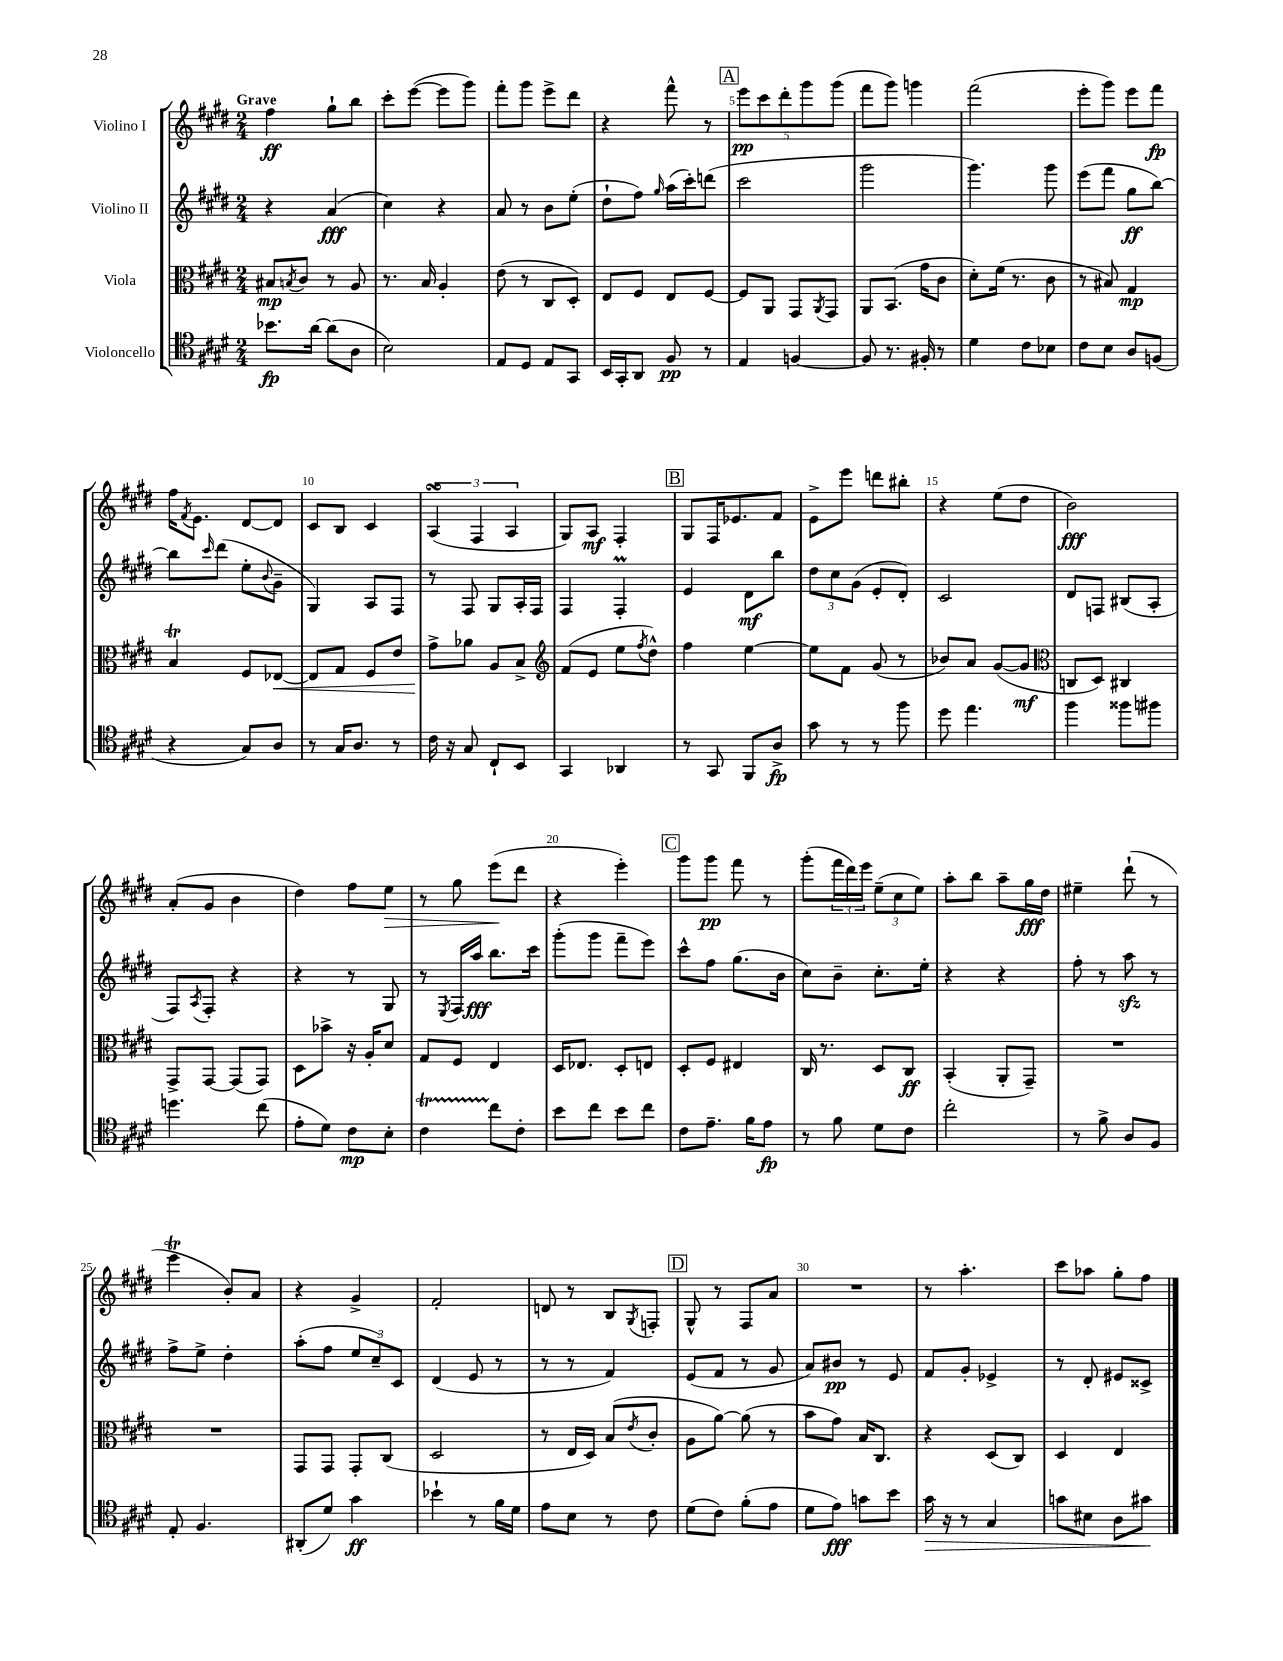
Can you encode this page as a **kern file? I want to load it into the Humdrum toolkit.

**kern	**dynam	**kern	**dynam	**kern	**dynam	**kern	**dynam
*part4	*part4	*part3	*part3	*part2	*part2	*part1	*part1
*staff4	*staff4	*staff3	*staff3	*staff2	*staff2	*staff1	*staff1
*I"Violoncello	*	*I"Viola	*	*I"Violino II	*	*I"Violino I	*
*clefC4	*	*clefC3	*	*clefG2	*	*clefG2	*
*k[f#c#g#d#]	*	*k[f#c#g#d#]	*	*k[f#c#g#d#]	*	*k[f#c#g#d#]	*
*M2/4	*	*M2/4	*	*M2/4	*	*M2/4	*
=1	=1	=1	=1	=1	=1	=1	=1
!	!	!	!	!	!	!LO:TX:a:B:t=Grave	!
8.b-X\L	fp	8B#X/L	mp	4r	.	4ff#\	ff
.	.	8qBn/	.	.	.	.	.
.	.	8c#/J	.	.	.	.	.
[16a\Jk	.	.	.	.	.	.	.
(8a\L]	.	8r	.	(4a/	fff	8gg#`\L	.
8A\J	.	8A/	.	.	.	8bb\J	.
=2	=2	=2	=2	=2	=2	=2	=2
2B\)	.	8.r	.	4cc#\)	.	8ccc#'\L	.
.	.	.	.	.	.	([8eee\J	.
.	.	16B/	.	.	.	.	.
.	.	4A'/	.	4r	.	8eee\L]	.
.	.	.	.	.	.	8ggg#\J)	.
=3	=3	=3	=3	=3	=3	=3	=3
8E/L	.	(8e\	.	8a/	.	8fff#'\L	.
8D#/J	.	8r	.	8r	.	8ggg#\J	.
8E/L	.	8C#/L	.	8b\L	.	8eee^\L	.
8GG#/J	.	8D#'/J)	.	(8ee'\J	.	8ddd#\J	.
=4	=4	=4	=4	=4	=4	=4	=4
16BB/LL	.	8E/L	.	8dd#`\L	.	4r	.
16GG#'/J	.	.	.	.	.	.	.
8AA/J	.	8F#/J	.	8ff#\J)	.	.	.
.	.	.	.	16qqgg#/	.	.	.
8F#/	pp	8E/L	.	(16aa\LL	.	8fff#^^\	.
.	.	.	.	16ccc#'\J)	.	.	.
8r	.	[8F#/J	.	(8dddn\J	.	8r	.
!!LO:REH:place=s1:t=A
=5	=5	=5	=5	=5	=5	=5	=5
4E/	.	8F#/L]	.	2ccc#\	.	10eee\L	pp
.	.	.	.	.	.	10ccc#\	.
.	.	8AA/J	.	.	.	.	.
.	.	.	.	.	.	10ddd#'\	.
[4Fn/	.	8GG#/L	.	.	.	.	.
.	.	.	.	.	.	10ggg#\	.
.	.	8qAA/	.	.	.	.	.
.	.	8GG#/J	.	.	.	.	.
.	.	.	.	.	.	(10ggg#\J	.
=6	=6	=6	=6	=6	=6	=6	=6
8F/]	.	8AA/L	.	2ggg#\	.	8fff#\L	.
8.r	.	(8.BB/J	.	.	.	8ggg#\J)	.
.	.	.	.	.	.	4gggn\	.
16F#X'/	.	16g#\KL	.	.	.	.	.
8r	.	8c#\J	.	.	.	.	.
=7	=7	=7	=7	=7	=7	=7	=7
4d#\	.	8d#'\L)	.	4.ggg#\)	.	(2fff#\	.
.	.	(16f#\Jk	.	.	.	.	.
.	.	8.r	.	.	.	.	.
8c#\L	.	.	.	.	.	.	.
8B-X\J	.	8c#\	.	8ggg#\	.	.	.
=8	=8	=8	=8	=8	=8	=8	=8
8c#\L	.	8r	.	(8eee\L	.	8eee'\L	.
8B\J	.	8B#X/)	.	8fff#\J	.	8ggg#\J)	.
8A/L	.	4G#/	mp	8gg#\L	ff	8eee\L	.
(8Fn/J	.	.	.	[8bb\J)	.	8fff#\J	fp
!!LO:LB:g=z
=9	=9	=9	=9	=9	=9	=9	=9
4r	.	4BT/	.	8bb\L]	.	16ff#\KL	.
.	.	.	.	.	.	8qf#/	.
.	.	.	.	.	.	8.e\J	.
.	.	.	.	16qqccc#/	.	.	.
.	.	.	.	(8ddd#\J	.	.	.
8G#/L)	.	8F#/L	.	8ee'\L	.	[8d#/L	.
.	.	.	.	8qqb/	.	.	.
!	!	!	!LO:HP:b	!	!	!	!
8A/J	.	[8E-X/J	<	8g#~\J	.	8d#/J]	.
=10	=10	=10	=10	=10	=10	=10	=10
8r	.	8E-/L]	.	4G#/)	.	8c#/L	.
16G#/KL	.	8G#/J	.	.	.	8B/J	.
8.A/J	.	.	.	.	.	.	.
.	.	8F#/L	.	8A/L	.	4c#/	.
8r	.	8e/J	.	8F#/J	.	.	.
=11	=11	=11	=11	=11	=11	=11	=11
16c#\	.	8g#^\L	.	8r	.	(6AsSSs/	.
16r	.	.	.	.	.	.	.
8G#/	.	8a-X\J	[	8F#/	.	.	.
.	.	.	.	.	.	6F#/	.
8C#`/L	.	8A/L	.	8G#/L	.	.	.
.	.	.	.	.	.	6A/	.
8BB/J	.	8B^/J	.	16A'/L	.	.	.
.	.	.	.	16F#/JJ	.	.	.
=12	=12	=12	=12	=12	=12	=12	=12
*	*	*clefG2	*	*	*	*	*
4GG#/	.	(8f#/L	.	4F#/	.	8G#/L)	.
.	.	8e/J	.	.	.	8A/J	mf
4AA-X/	.	8ee\L	.	4F#M'/	.	4F#'/	.
.	.	8qff#/	.	.	.	.	.
.	.	8dd#^^\J)	.	.	.	.	.
!!LO:REH:place=s1:t=B
=13	=13	=13	=13	=13	=13	=13	=13
8r	.	4ff#\	.	4e/	.	8G#/L	.
8GG#/	.	.	.	.	.	16F#/K	.
.	.	.	.	.	.	8.e-X/	.
8FF#/L	.	[4ee\	.	8d#\L	mf	.	.
8A^/J	fp	.	.	8bb\J	.	8f#/J	.
=14	=14	=14	=14	=14	=14	=14	=14
8g#\	.	8ee\L]	.	12dd#\L	.	8e^\L	.
.	.	.	.	12cc#\	.	.	.
8r	.	8f#\J	.	.	.	8eee\J	.
.	.	.	.	(12g#\J	.	.	.
8r	.	(8g#/	.	8e'/L	.	8dddn\L	.
8ff#\	.	8r	.	8d#'/J)	.	8bb#X'\J	.
=15	=15	=15	=15	=15	=15	=15	=15
8dd#\	.	8b-X/L)	.	2c#/	.	4r	.
4.ee\	.	8a/J	.	.	.	.	.
.	.	([8g#/L	.	.	.	(8ee\L	.
.	.	8g#/J]	mf	.	.	8dd#\J	.
=16	=16	=16	=16	=16	=16	=16	=16
*	*	*clefC3	*	*	*	*	*
4ff#\	.	8Cn/L	.	8d#/L	.	2b\)	fff
.	.	8D#/J)	.	8Fn/J	.	.	.
8ff##X\L	.	4C#X/	.	(8B#X/L	.	.	.
8ff#X\J	.	.	.	8A'/J	.	.	.
!!LO:LB:g=z
=17	=17	=17	=17	=17	=17	=17	=17
4.ddn\	.	8GG#^/L	.	8F#/L)	.	(8a'/L	.
.	.	.	.	8qA/	.	.	.
.	.	[8GG#/J	.	8F#'/J	.	8g#/J	.
.	.	(8GG#/L]	.	4r	.	4b\	.
(8cc#\	.	8GG#/J)	.	.	.	.	.
=18	=18	=18	=18	=18	=18	=18	=18
8e'\L	.	8D#\L	.	4r	.	4dd#\)	.
8d#\J)	.	8b-X^\J	.	.	.	.	.
8c#\L	mp	16r	.	8r	.	8ff#\L	.
.	.	16A'/KL	.	.	.	.	.
!	!	!	!	!	!	!	!LO:HP:b
8B'\J	.	8d#/J	.	8G#/	.	8ee\J	>
=19	=19	=19	=19	=19	=19	=19	=19
4c#T\	.	8G#/L	.	8r	.	8r	.
.	.	.	.	8qE/	.	.	.
.	.	8F#/J	.	16F#/LL	.	8gg#\	.
.	.	.	.	16aa/JJ	fff	.	.
8cc#\L	.	4E/	.	8.bb\L	.	(8eee\L	.
8c#'\J	.	.	.	.	.	8ddd#\J	]
.	.	.	.	16ccc#\Jk	.	.	.
=20	=20	=20	=20	=20	=20	=20	=20
8b\L	.	16D#/KL	.	(8ggg#'\L	.	4r	.
.	.	8.E-X/J	.	.	.	.	.
8cc#\J	.	.	.	8ggg#\J	.	.	.
8b\L	.	8D#'/L	.	8fff#~\L	.	4eee'\)	.
8cc#\J	.	8En/J	.	8eee\J)	.	.	.
!!LO:REH:place=s1:t=C
=21	=21	=21	=21	=21	=21	=21	=21
8c#\L	.	8D#'/L	.	8ccc#^^\L	.	8ggg#\L	.
8.e~\J	.	8F#/J	.	8ff#\J	.	8ggg#\J	pp
.	.	4E#X/	.	(8.gg#\L	.	8fff#\	.
16f#\KL	.	.	.	.	.	.	.
8e\J	fp	.	.	.	.	8r	.
.	.	.	.	16b\Jk	.	.	.
=22	=22	=22	=22	=22	=22	=22	=22
8r	.	16C#/	.	8cc#\L)	.	(8ggg#'\L	.
.	.	8.r	.	.	.	.	.
8f#\	.	.	.	8b~\J	.	24fff#\L	.
.	.	.	.	.	.	24ddd#\)	.
.	.	.	.	.	.	24eee\JJ	.
8d#\L	.	8D#/L	.	8.cc#'\L	.	(12ee~\L	.
.	.	.	.	.	.	12cc#\	.
8c#\J	.	8C#/J	ff	.	.	.	.
.	.	.	.	.	.	12ee\J)	.
.	.	.	.	16ee'\Jk	.	.	.
=23	=23	=23	=23	=23	=23	=23	=23
2cc#'\	.	(4BB'/	.	4r	.	8aa'\L	.
.	.	.	.	.	.	8bb\J	.
.	.	8AA'/L	.	4r	.	8aa~\L	.
.	.	8GG#~/J)	.	.	.	16gg#\L	fff
.	.	.	.	.	.	16dd#\JJ	.
=24	=24	=24	=24	=24	=24	=24	=24
8r	.	2r	.	8ff#'\	.	4ee#X~\	.
8f#^\	.	.	.	8r	.	.	.
8A/L	.	.	.	8aazz\	.	(8ddd#`\	.
8F#/J	.	.	.	8r	.	8r	.
!!LO:LB:g=z
=25	=25	=25	=25	=25	=25	=25	=25
8E'/	.	2r	.	8ff#^\L	.	4eeeT\	.
4.F#/	.	.	.	8ee^\J	.	.	.
.	.	.	.	4dd#'\	.	8b'/L)	.
.	.	.	.	.	.	8a/J	.
=26	=26	=26	=26	=26	=26	=26	=26
(8AA#X'/L	.	8GG#/L	.	(8aa'\L	.	4r	.
8d#/J)	.	8GG#/J	.	8ff#\J	.	.	.
4g#\	ff	8GG#'/L	.	12ee/L	.	4g#^/	.
.	.	.	.	12cc#~/)	.	.	.
.	.	(8C#/J	.	.	.	.	.
.	.	.	.	12c#/J	.	.	.
=27	=27	=27	=27	=27	=27	=27	=27
4b-X`\	.	2D#/	.	(4d#/	.	2f#'/	.
8r	.	.	.	8e/	.	.	.
16f#\LL	.	.	.	8r	.	.	.
16d#\JJ	.	.	.	.	.	.	.
=28	=28	=28	=28	=28	=28	=28	=28
8e\L	.	8r	.	8r	.	8dn/	.
8B\J	.	16E/LL	.	8r	.	8r	.
.	.	16D#/JJ)	.	.	.	.	.
8r	.	(8B/L	.	4f#/)	.	8B/L	.
.	.	8qe/	.	.	.	8qG#/	.
8c#\	.	8c#'/J	.	.	.	8Fn'/J	.
!!LO:REH:place=s1:t=D
=29	=29	=29	=29	=29	=29	=29	=29
(8d#\L	.	8A\L	.	(8e/L	.	8G#^^/	.
8c#\J)	.	[8a\J)	.	8f#/J	.	8r	.
(8f#'\L	.	(8a\]	.	8r	.	8F#/L	.
8e\J	.	8r	.	8g#/	.	8a/J	.
=30	=30	=30	=30	=30	=30	=30	=30
8d#\L	.	8b\L	.	8a/L)	.	2r	.
8e\J)	fff	8g#\J)	.	8b#X/J	pp	.	.
8gn\L	.	16B/KL	.	8r	.	.	.
.	.	8.C#/J	.	.	.	.	.
8b\J	.	.	.	8e/	.	.	.
=31	=31	=31	=31	=31	=31	=31	=31
!	!LO:HP:b	!	!	!	!	!	!
16g#\	>	4r	.	8f#/L	.	8r	.
16r	.	.	.	.	.	.	.
8r	.	.	.	8g#'/J	.	4.aa'\	.
4G#/	.	(8D#/L	.	4e-X^/	.	.	.
.	.	8C#/J)	.	.	.	.	.
=32	=32	=32	=32	=32	=32	=32	=32
8gn\L	.	4D#/	.	8r	.	8ccc#\L	.
8B#X\J	.	.	.	8d#'/	.	8aa-X\J	.
8A\L	.	4E/	.	8e#X/L	.	8gg#'\L	.
8g#X\J	.	.	.	8c##X^/J	.	8ff#\J	.
.	]	.	.	.	.	.	.
==	==	==	==	==	==	==	==
*-	*-	*-	*-	*-	*-	*-	*-
